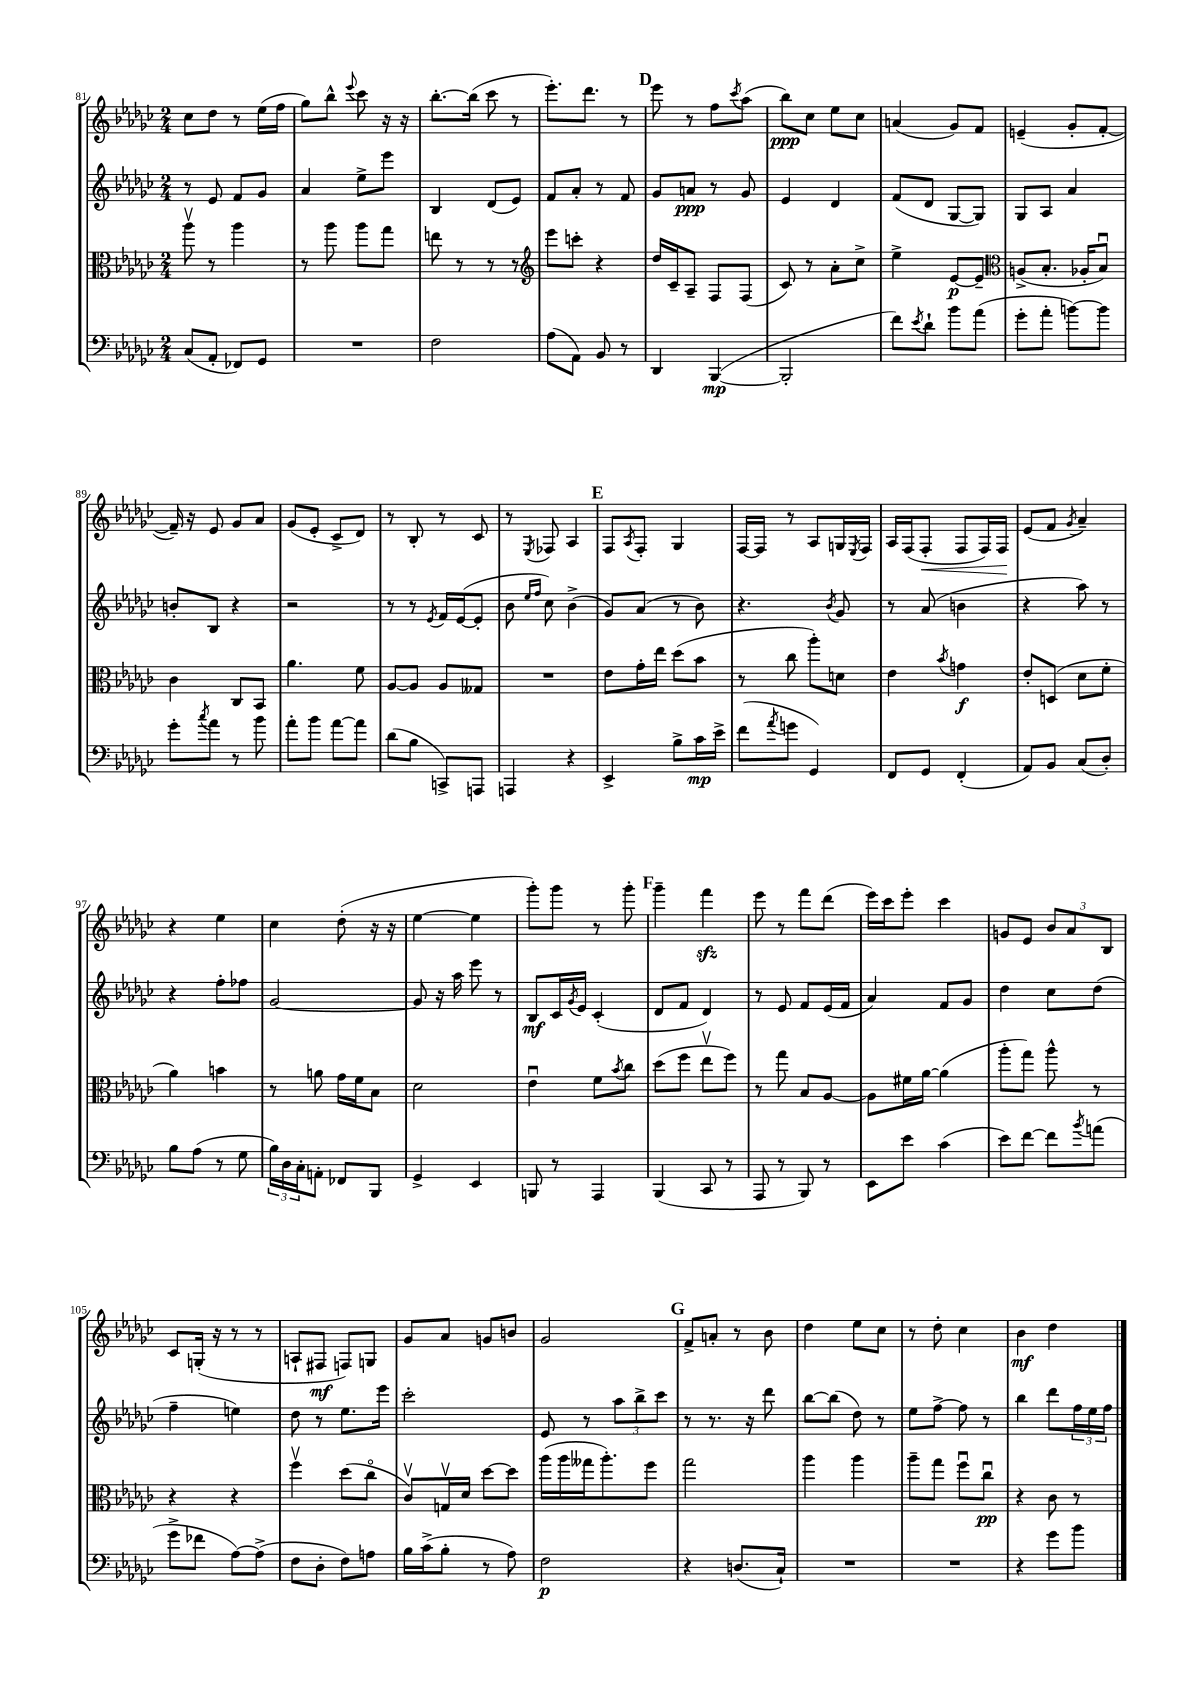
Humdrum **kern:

**kern	**kern	**kern	**kern
*staff4	*staff3	*staff2	*staff1
*clefF4	*clefC3	*clefG2	*clefG2
*k[b-e-a-d-g-c-]	*k[b-e-a-d-g-c-]	*k[b-e-a-d-g-c-]	*k[b-e-a-d-g-c-]
*M2/4	*M2/4	*M2/4	*M2/4
(8C-	8aa-v	8r	8cc-
8AA-'	8r	8e-	8dd-
8FF-)	4aa-	8f	8r
8GG-	.	8g-	(16ee-
.	.	.	16ff
=	=	=	=
2r	8r	4a-	8gg-)
.	8aa-	.	8bb-^^
.	.	.	8qqeee-
.	8aa-	8ee-^	8ccc-
.	8gg-	8eee-	16r
.	.	.	16r
=	=	=	=
2F	8ee	4B-	[8.bb-'
.	8r	.	.
.	.	.	(16bb-]
.	8r	(8d-	8ccc-
.	8r	8e-)	8r
=	=	=	=
*	*clefG2	*	*
(8A-	8eee-	8f	8.eee-')
8AA-)	8ccc'	8a-'	.
.	.	.	8.ddd-
8BB-	4r	8r	.
8r	.	8f	8r
=	=	=	=
4DD-	16dd-	8g-	8eee-
.	16c-~	.	.
.	8A-~	8a	8r
([4BBB-	8F	8r	8ff
.	.	.	8qccc-
.	(8F	8g-	(8aa-
=	=	=	=
2BBB-']	8c-)	4e-	8bb-)
.	8r	.	8cc-
.	8a-'	4d-	8ee-
.	8cc-^	.	8cc-
=	=	=	=
8f)	4ee-^	(8f	(4a
8qe-	.	.	.
8d-`	.	8d-	.
8b-	[8e-	[8G-	8g-)
(8a-	8e-~]	8G-])	8f
=	=	=	=
*	*clefC3	*	*
8g-'	(8A^	8G-	(4e~
8a-'	8.B-'	8A-	.
[8b)	.	4a-	8g-'
.	16A-'	.	.
8b]	8B-u)	.	[8f'
=	=	=	=
8g-'	4c-	8b'	16f~])
.	.	.	16r
8qcc-	.	.	.
8a-	.	8B-	8e-
8r	8C-	4r	8g-
8b-	8BB-	.	8a-
=	=	=	=
8a-'	4.a-	2r	(8g-
8b-	.	.	8e-'
[8a-	.	.	8c-^
8a-]	8f	.	8d-)
=	=	=	=
(8d-	[8A-	8r	8r
8B-	8A-]	8r	8B-'
.	.	8qe-	.
8CC^)	8A-	16f	8r
.	.	([16e-	.
8AAA	8G--	8e-']	8c-
=	=	=	=
4AAA	2r	8b-	8r
.	.	16qqee-	.
.	.	16qqff	8qE-
.	.	8cc-)	8F-
4r	.	(4b-^	4A-
=	=	=	=
4EE-^	8e-	8g-)	8F
.	.	.	8qA-
.	16g-'	(8a-	8F'
.	16ee-	.	.
8B-^	(8dd-	8r	4G-
16c-	8b-	8b-)	.
16e-^	.	.	.
=	=	=	=
(8f	8r	4.r	[16F
.	.	.	16F]
8qa-	.	.	.
8g	8cc-	.	8r
4GG-)	8aa-')	.	8A-
.	.	8qb-	.
.	8d	8g-	16G
.	.	.	8qE-
.	.	.	16F
=	=	=	=
8FF	4e-	8r	16A-
.	.	.	(16F
8GG-	.	(8a-	8F'
.	8qb-	.	.
(4FF'	4g	4b	8F
.	.	.	16F)
.	.	.	16F
=	=	=	=
8AA-)	8e-'	4r	(8e-
8BB-	(8D	.	8f
.	.	.	8qg-
(8C-	8d-	8aa-)	4a-~)
8D-')	8f'	8r	.
=	=	=	=
8B-	4a-)	4r	4r
(8A-	.	.	.
8r	4b	8ff'	4ee-
8G-	.	8ff-	.
=	=	=	=
24B-)	8r	[2g-	4cc-
24D-	.	.	.
24C-'	.	.	.
8AA'	8a	.	.
8FF-	16g-	.	(8dd-'
.	16f	.	.
8BBB-	8B-	.	16r
.	.	.	16r
=	=	=	=
4GG-^	2d-	8g-]	[4ee-
.	.	16r	.
.	.	16aa-	.
4EE-	.	8eee-	4ee-]
.	.	8r	.
=	=	=	=
8BBB	4e-u	8B-	8ggg-')
8r	.	16c-	8ggg-
.	.	8qg-	.
.	.	16e-	.
4AAA-	8f	(4c-'	8r
.	8qb-	.	.
.	8cc-	.	8ggg-'
=	=	=	=
(4BBB-	(8dd-	8d-	4ggg-~
.	8ff	8f	.
8CC-	8ee-v	4d-)	4fff
8r	8ff)	.	.
=	=	=	=
8AAA-	8r	8r	8eee-
8r	8gg-	8e-	8r
8BBB-)	8B-	8f	8fff
8r	[8A-	(16e-	(8ddd-
.	.	16f	.
=	=	=	=
8EE-	8A-]	4a-)	16eee-)
.	.	.	16ccc-
8e-	16f#	.	8eee-'
.	[16a-	.	.
(4c-	(4a-]	8f	4ccc-
.	.	8g-	.
=	=	=	=
8e-)	8aa-'	4dd-	8g
[8f	8gg-)	.	8e-
8f]	8aa-^^	8cc-	12b-
.	.	.	12a-
8qb-	.	.	.
(8a	8r	(8dd-	.
.	.	.	12B-
=	=	=	=
8g-^	4r	4ff~	8c-
8f-	.	.	(16G'
.	.	.	16r
[8A-)	4r	4ee)	8r
(8A-^]	.	.	8r
=	=	=	=
8F	4ffv	8dd-	8A`
8D-'	.	8r	8F#
8F)	(8dd-	8.ee-	8F)
8A	8cc-o	.	8G
.	.	16eee-	.
=	=	=	=
16B-	8c-v)	2ccc-'	8g-
(16c-^	.	.	.
8B-'	16Gv	.	8a-
.	16d-	.	.
8r	[8dd-	.	8g
8A-)	8dd-]	.	8b
=	=	=	=
2F	(16aa-	8e-	2g-
.	16aa-	.	.
.	16gg--	8r	.
.	8.aa-')	.	.
.	.	12aa-	.
.	.	12bb-^	.
.	8ff	.	.
.	.	12ccc-	.
=	=	=	=
4r	2gg-	8r	8f^
.	.	8.r	8a'
(8.D	.	.	8r
.	.	16r	.
.	.	8ddd-	8b-
16C-`)	.	.	.
=	=	=	=
2r	4aa-	[8bb-	4dd-
.	.	(8bb-]	.
.	4aa-	8dd-)	8ee-
.	.	8r	8cc-
=	=	=	=
2r	8aa-~	8ee-	8r
.	8gg-	[8ff^	8dd-'
.	8ffu	8ff]	4cc-
.	8cc-u	8r	.
=	=	=	=
4r	4r	4bb-	4b-
8g-	8c-	8ddd-	4dd-
8b-	8r	24ff	.
.	.	24ee-	.
.	.	24ff	.
==	==	==	==
*-	*-	*-	*-
